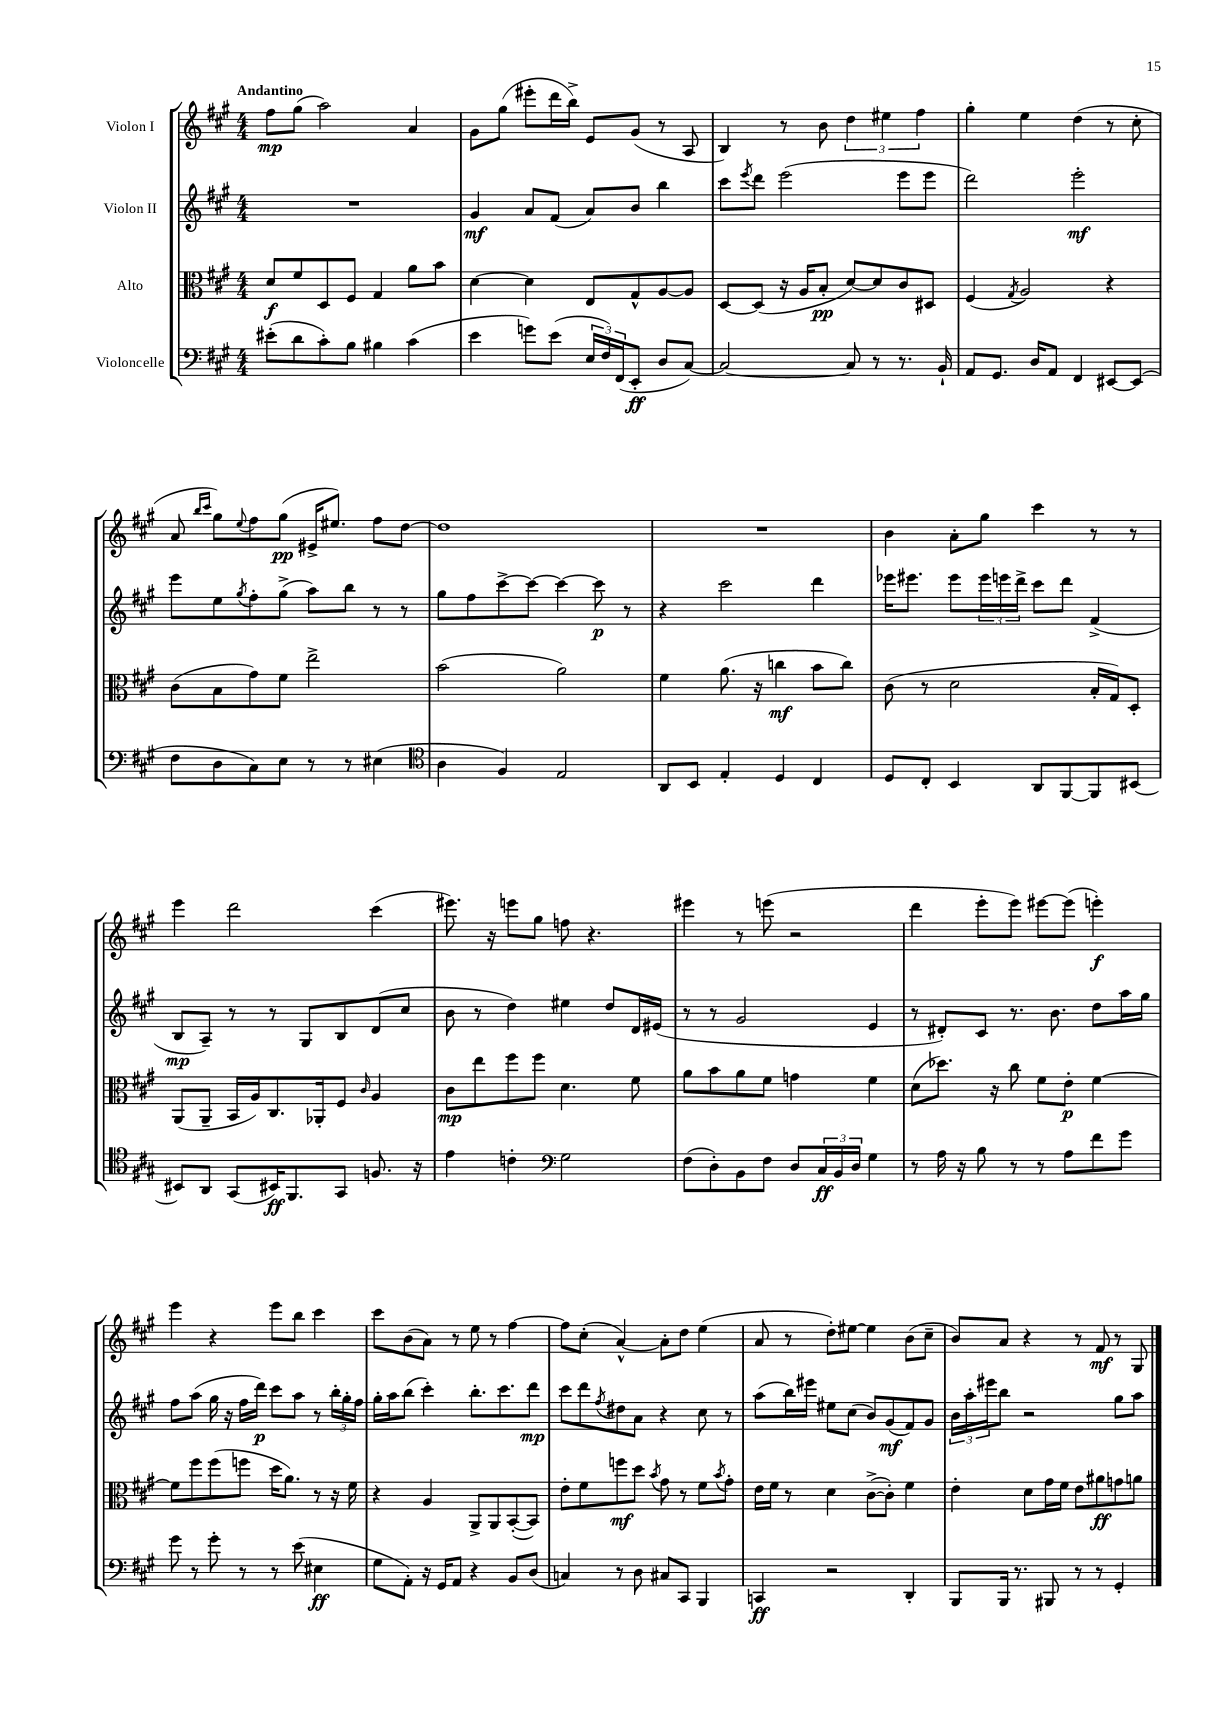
<<
\new StaffGroup <<
\new Staff = "s0" \with { instrumentName = "Violon I" } {
    \clef treble \key a \major \numericTimeSignature \time 4/4 \tempo "Andantino"
    fis''8\mp gis''8( a''2) a'4 |
    gis'8 gis''8( eis'''8-. d'''16 b''16->) e'8 gis'8( r8 a8 |
    b4) r8 b'8 \tuplet 3/2 { d''4 eis''4 fis''4 } |
    gis''4-. e''4 d''4( r8 cis''8-. |
    a'8 \grace { b''16 cis'''16 } gis''8) \appoggiatura { e''8 } fis''8 gis''8\pp( eis'16-> eis''8.) fis''8 d''8~ |
    d''1 |
    R1 |
    b'4 a'8-. gis''8 cis'''4 r8 r8 |
    e'''4 d'''2 cis'''4( |
    eis'''8.) r16 e'''8 gis''8 f''8 r4. |
    eis'''4 r8 e'''8( r2 |
    d'''4 e'''8-. e'''8) eis'''8~ eis'''8( e'''4-.\f) |
    e'''4 r4 e'''8 b''8 cis'''4 |
    cis'''8 b'8( a'8) r8 e''8 r8 fis''4~ |
    fis''8 cis''8-.( a'4~-^) a'8-. d''8 e''4( |
    a'8 r8 d''8-.) eis''8~ eis''4 b'8( cis''8-- |
    b'8) a'8 r4 r8 fis'8\mf r8 gis8 \bar "|." |
}
\new Staff = "s1" \with { instrumentName = "Violon II" } {
    \clef treble \key a \major \numericTimeSignature \time 4/4
    R1 |
    gis'4\mf a'8 fis'8( a'8) b'8 b''4 |
    cis'''8 \acciaccatura { e'''8 } d'''8 e'''2( e'''8 e'''8 |
    d'''2) e'''2-.\mf |
    e'''8 e''8 \acciaccatura { gis''8 } fis''8-. gis''8->( a''8) b''8 r8 r8 |
    gis''8 fis''8 cis'''8~-> cis'''8~ cis'''4~ cis'''8\p r8 |
    r4 cis'''2 d'''4 |
    ees'''16 eis'''8. eis'''8 \tuplet 3/2 { eis'''16 e'''16 d'''16-> } cis'''8 d'''8 fis'4->( |
    b8\mp a8--) r8 r8 gis8 b8 d'8( cis''8 |
    b'8 r8 d''4) eis''4 d''8 d'16 eis'16( |
    r8 r8 gis'2 e'4 |
    r8 dis'8-.) cis'8 r8. b'8. d''8 a''16 gis''16 |
    fis''8 a''8( gis''16 r16 fis''16 d'''16\p) cis'''8 a''8 r8 \tuplet 3/2 { b''16-. gis''16-. fis''16 } |
    gis''16-. a''16 b''8( cis'''4-.) b''8.-. cis'''8. d'''8\mp |
    cis'''8 d'''8 \acciaccatura { fis''8 } dis''8 a'8 r4 cis''8 r8 |
    a''8( b''16) eis'''16 eis''8 cis''8( b'8) gis'8\mf( fis'8) gis'8 |
    \tuplet 3/2 { b'16 a''16-. eis'''16 } b''8 r2 gis''8 a''8 \bar "|." |
}
\new Staff = "s2" \with { instrumentName = "Alto" } {
    \clef alto \key a \major \numericTimeSignature \time 4/4
    d'8\f fis'8 d8 fis8 gis4 a'8 b'8 |
    d'4~ d'4 e8 gis8-^ a8~ a8 |
    d8~ d8( r16 a16 b8-.\pp d'8~) d'8 cis'8 dis8 |
    fis4( \acciaccatura { gis8 } a2) r4 |
    cis'8( b8 gis'8) fis'8 e''2-> |
    b'2( a'2) |
    fis'4 a'8.( r16 c''4\mf b'8 c''8) |
    cis'8( r8 d'2 b16-. gis16) d8-. |
    a,8( a,8-- b,16 a16) cis8. aes,16-. fis8 \grace { cis'16 } a4 |
    cis'8\mp e''8 fis''8 fis''8 d'4. fis'8 |
    a'8 b'8 a'8 fis'8 g'4 fis'4 |
    d'8( des''8.) r16 cis''8 fis'8 e'8-.\p fis'4~ |
    fis'8 fis''8 fis''8( f''8 d''16 a'8.) r8 r16 fis'16 |
    r4 a4 a,8-> a,8 b,8~-.( b,8) |
    e'8-. fis'8 f''8\mf d''8 \acciaccatura { b'8 } gis'8 r8 fis'8 \acciaccatura { b'8 } gis'8-. |
    e'16 fis'16 r8 d'4 cis'8~->( cis'8-.) fis'4 |
    e'4-. d'8 gis'16 fis'16 e'8 ais'8\ff g'8 a'8 \bar "|." |
}
\new Staff = "s3" \with { instrumentName = "Violoncelle" } {
    \clef bass \key a \major \numericTimeSignature \time 4/4
    eis'8-.( d'8 cis'8-.) b8 bis4 cis'4( |
    e'4 g'8) e'8( \tuplet 3/2 { e16 fis16) fis,16( } e,8-.\ff d8 cis8~) |
    cis2~ cis8 r8 r8. b,16-! |
    a,8 gis,8. d16 a,8 fis,4 eis,8~ eis,8( |
    fis8 d8 cis8) e8 r8 r8 eis4( |
    \clef tenor a4 fis4) e2 |
    a,8 b,8 e4-. d4 cis4 |
    d8 cis8-. b,4 a,8 fis,8~ fis,8 bis,8~ |
    bis,8 a,8 gis,8( bis,16\ff) fis,8. gis,8 f8. r16 |
    e'4 c'4-. \clef bass gis2 |
    fis8( d8-.) b,8 fis8 d8 \tuplet 3/2 { cis16\ff b,16 d16 } gis4 |
    r8 a16 r16 b8 r8 r8 a8 fis'8 gis'8 |
    gis'8 r8 gis'8-. r8 r8 e'8( eis4\ff |
    gis8 a,8-.) r16 gis,16 a,8 r4 b,8 d8( |
    c4) r8 d8 cis8 cis,8 b,,4 |
    c,4\ff r2 d,4-. |
    b,,8 b,,16 r8. bis,,8 r8 r8 gis,4-. \bar "|." |
}
>>
>>
\layout { \context { \Score \remove "Bar_number_engraver" } }
